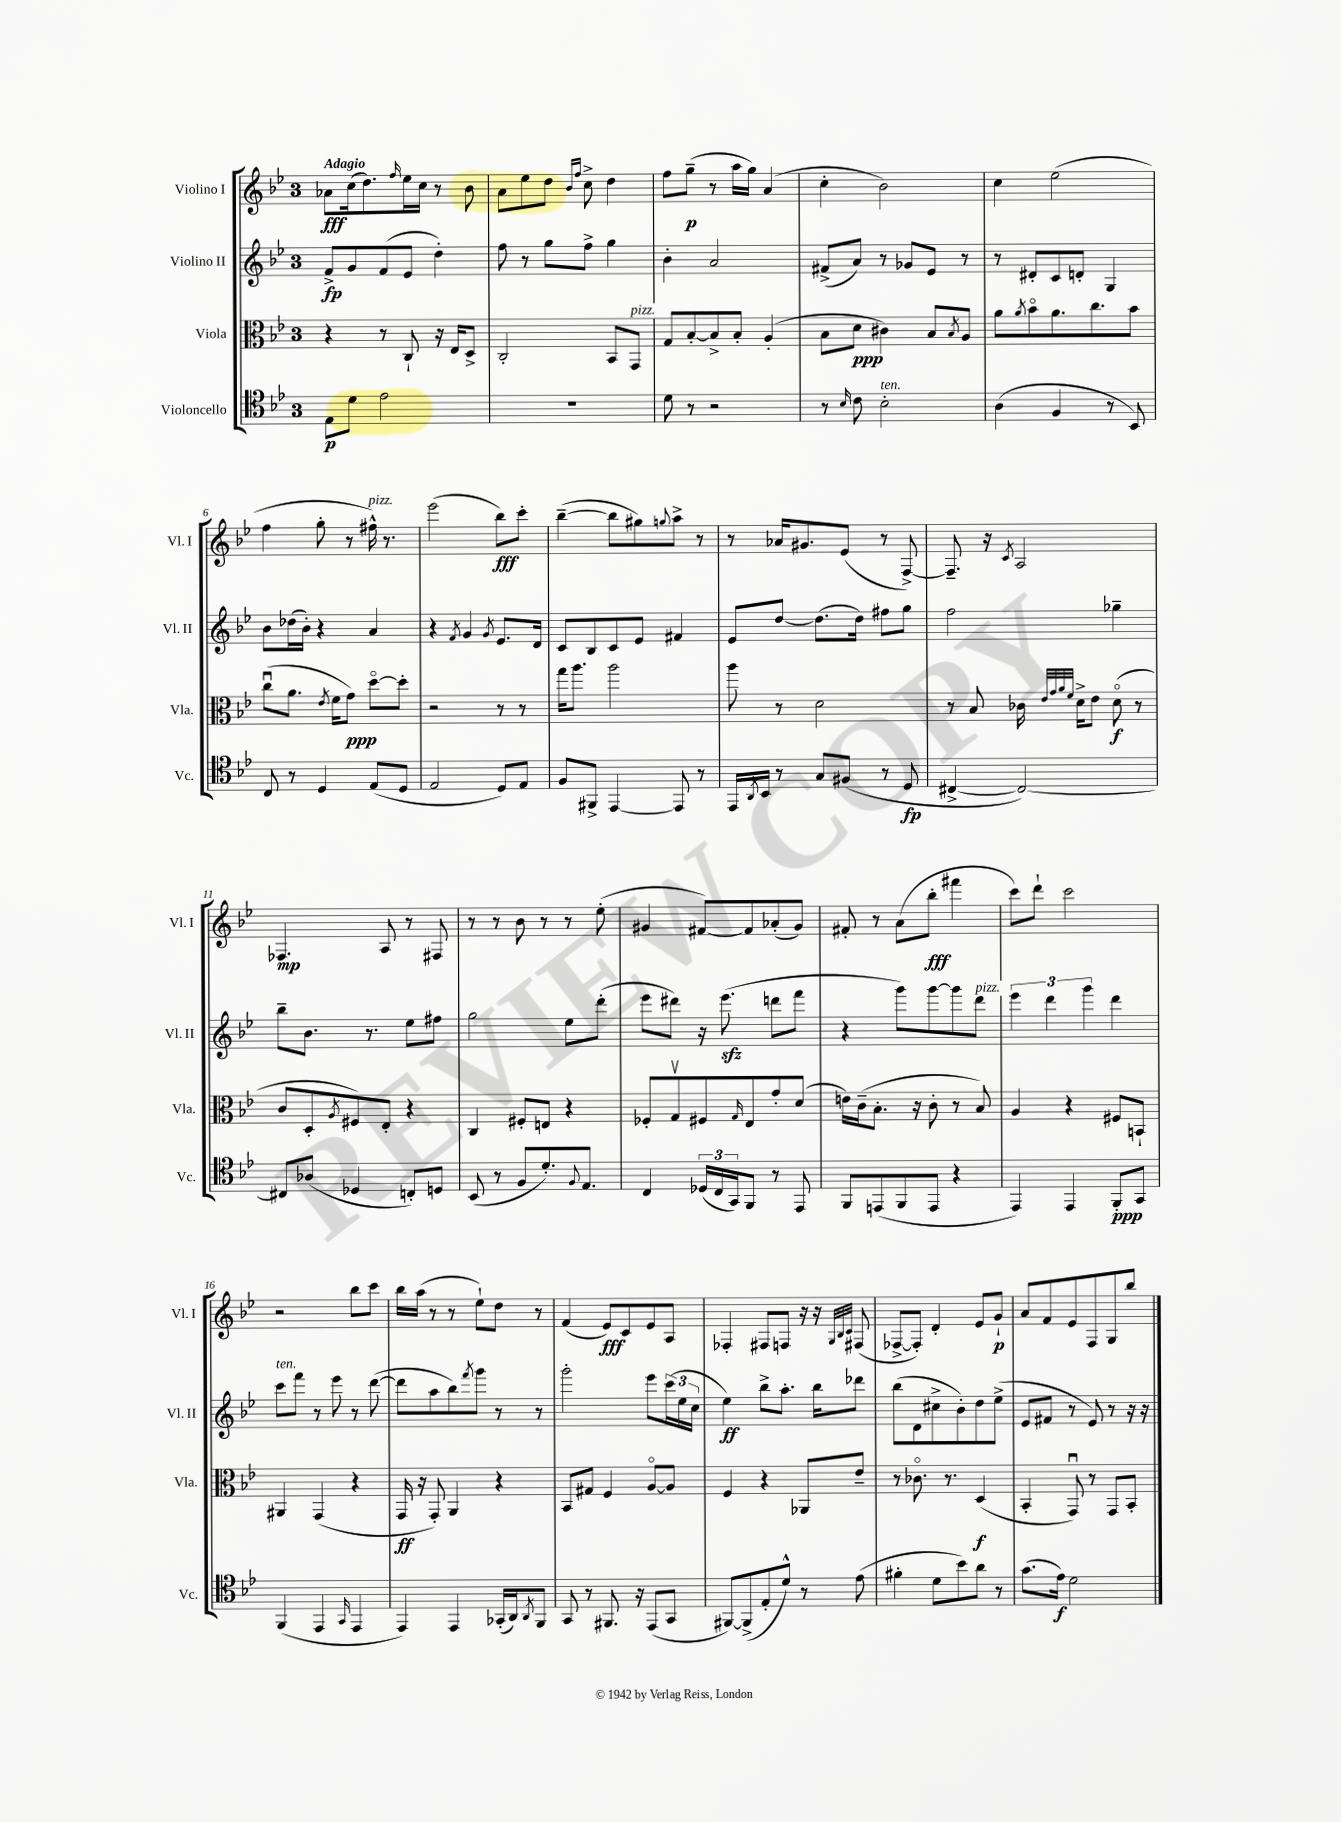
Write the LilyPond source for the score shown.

<<
\new StaffGroup <<
\new Staff = "s0" \with { instrumentName = "Violino I" shortInstrumentName = "Vl. I" } {
    \clef treble \key bes \major \once \override Staff.TimeSignature.style = #'single-digit \time 3/4 \tempo "Adagio"
    aes'8\fff c''16( d''8.) \grace { f''16 } ees''16 c''16 r8 bes'8 |
    a'8 ees''8 d''8 \grace { bes'16 f''16 } c''8-> d''4 |
    f''8 g''8--\p( r8 a''16 g''16) a'4( |
    c''4-. bes'2) |
    c''4 ees''2( |
    f''4 g''8-. r8 fis''16-^^\markup { \italic "pizz." }) r8. |
    ees'''2( bes''8\fff) c'''8-. |
    bes''4~--( bes''8 gis''8) \appoggiatura { g''8 } a''8-> r8 |
    r8 aes'16 gis'8. ees'8( r8 f8~->) |
    f8.-- r16 \acciaccatura { c'8 } a2 |
    fes4.\mp a8 r8 fis8 |
    r8 r8 bes'8 r8 r8 ees''8-.( |
    gis'4 fis'8~) fis'8 aes'8-.( gis'8) |
    fis'8-. r8 a'8( bes''8-.\fff fis'''4 |
    c'''8) d'''8-! c'''2 |
    r2 bes''8 c'''8 |
    bes''16 a''16( r8 r8 ees''8-!) d''8 r8 |
    f'4( ees'8\fff) c'8 ees'8 a8 |
    fes4-. fis8 f8 r16 r16 \grace { g32 bes32 c'32 } fis8( |
    fes8~-> fes8-.) d'4-. ees'8 g'8-!\p |
    a'8 f'8 ees'8 f8 g8 bes''8 \bar "|." |
}
\new Staff = "s1" \with { instrumentName = "Violino II" shortInstrumentName = "Vl. II" } {
    \clef treble \key bes \major \once \override Staff.TimeSignature.style = #'single-digit \time 3/4
    f'8->\fp g'8 f'8( ees'8 d''4-.) |
    f''8 r8 g''8 f''8-> g''4 |
    bes'4-. a'2 |
    fis'8->( a'8) r8 ges'8 ees'8 r8 |
    r8 dis'8-. c'8 d'8-. g4 |
    bes'8 des''16( bes'16-.) r4 a'4 |
    r4 \acciaccatura { f'8 } g'4 \acciaccatura { g'8 } ees'8. d'16 |
    c'8 bes8 c'8 ees'8 fis'4 |
    ees'8 d''8~ d''8.( d''16) fis''8 g''8 |
    f''2 ges''4-- |
    bes''8-- bes'8. r8. ees''8 fis''8 |
    g''2 ees''8 d'''8-.( |
    ees'''8 dis'''8) r16 ees'''8.\sfz( d'''8 f'''8 |
    r4 g'''8) g'''8~ g'''8 d'''8^\markup { \italic "pizz." } |
    \tuplet 3/2 { ees'''4 d'''4 g'''4 } d'''4 |
    c'''8^\markup { \italic "ten." } f'''8 r8 ees'''8 r8 d'''8~( |
    d'''8 a''8 bes''8) \acciaccatura { f'''8 } g'''8 r8 r8 |
    g'''2-. ees'''8 \tuplet 3/2 { c'''16( ees''16 c''16 } |
    ees''4\ff) bes''8-> a''8.-. bes''16 des'''8 |
    bes''8( d'8 cis''8-> bes'8-.) d''8 ees''8->( |
    ees'8 fis'8 r8 ees'8) r8 r16 r16 \bar "|." |
}
\new Staff = "s2" \with { instrumentName = "Viola" shortInstrumentName = "Vla." } {
    \clef alto \key bes \major \once \override Staff.TimeSignature.style = #'single-digit \time 3/4
    r4 r8 c8-! r16 ees16 d8-> |
    c2-. bes,8 g,8^\markup { \italic "pizz." } |
    g8 bes8~-. bes8-> bes8-. a4-.( |
    bes8 d'8\ppp cis'4) bes8 \acciaccatura { bes8 } a8 |
    a'8 \acciaccatura { a'8 } bes'8\flageolet a'8. c''8. bes'8 |
    c''8\downbow( a'8. \acciaccatura { ees'8 } f'16 g'8\ppp) d''8~\flageolet d''8-. |
    r2 r8 r8 |
    g''16 a''8. a''2 |
    a''8 r8 d'2 |
    r8 bes8 ces'16 \grace { ees'32 g'32 a'32 f'32 } d'16-> ees'8 d'8\flageolet\f( r8 |
    c'8 d8-. \acciaccatura { a8 } fis8) ees8-. r4 |
    c4 fis8-. e8 r4 |
    fes8-. g8\upbow fis8 \grace { g16 } ees8 g'8-. d'8( |
    e'16) c'16--( bes8.-. r16 c'8-. r8 bes8) |
    a4 r4 fis8 b,8-! |
    ais,4 g,4( r4 |
    g,16\ff r16 g,8-.) a,4 r4 |
    bes,8 gis8 f4 a8~\flageolet a8 |
    f4 r4 aes,8 ees'8-- |
    r8 ces'8.\flageolet r8. d4\f( |
    bes,4-. g,8\downbow) r8 g,8 bes,8-. \bar "|." |
}
\new Staff = "s3" \with { instrumentName = "Violoncello" shortInstrumentName = "Vc." } {
    \clef tenor \key bes \major \once \override Staff.TimeSignature.style = #'single-digit \time 3/4
    ees8\p d'8 ees'2 |
    R2. |
    d'8 r8 r2 |
    r8 \grace { bes16 } c'8 bes2-.^\markup { \italic "ten." } |
    a4( f4 r8 bes,8) |
    c8 r8 d4 ees8( d8 |
    ees2 d8) ees8 |
    f8 fis,8-> ees,4~ ees,8 r8 |
    ees,16 \acciaccatura { a,8 } bes,16 r8 g8 fis8( r8 d8\fp |
    cis4~-> cis2~) |
    cis8 aes8( des4 c8-.) d8 |
    bes,8( r8 f8 d'8.-.) \appoggiatura { f8 } ees8. |
    c4 \tuplet 3/2 { des16( c16 g,16) } f,8 r8 ees,8 |
    f,8 e,8( f,8 e,8 r4 |
    ees,4) ees,4 f,8-.\ppp g,8 |
    f,4( ees,4 \grace { g,16 } ees,4 |
    ees,4) ees,4 ges,16-.( a,16) \acciaccatura { a,8 } f,8 |
    g,8 r8 fis,8. r16 ees,8( g,8 |
    fis,8~) fis,8->( ees8-. d'8-^) r8 ees'8( |
    fis'4-. d'8 bes'8) a'8 r8 |
    g'8.( ees'16\f) d'2 \bar "|." |
}
>>
>>
